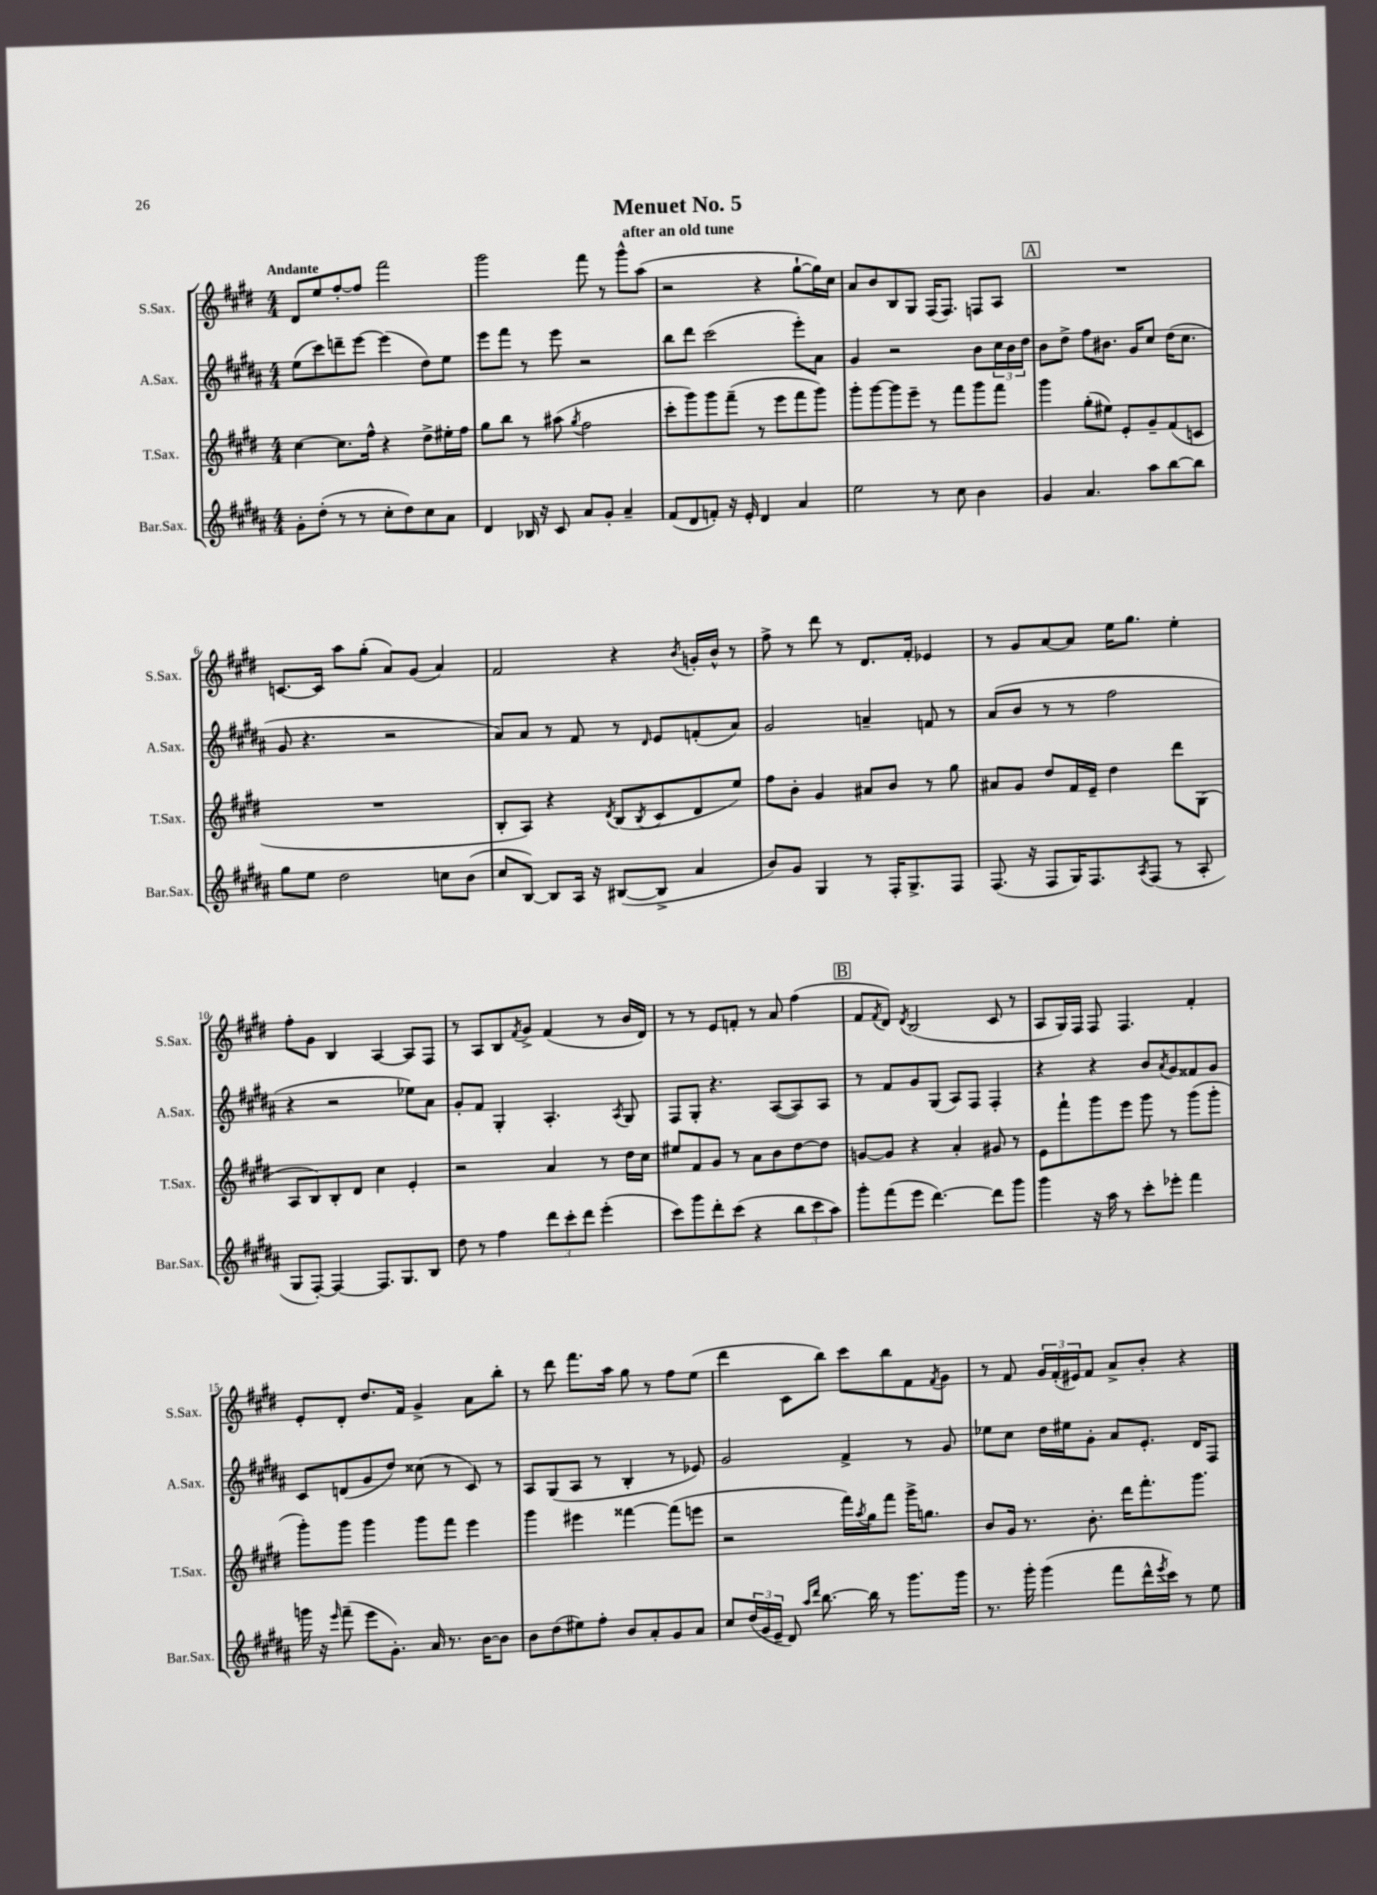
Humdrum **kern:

**kern	**kern	**kern	**kern
*part4	*part3	*part2	*part1
*staff4	*staff3	*staff2	*staff1
*I"Bar.Sax.	*I"T.Sax.	*I"A.Sax.	*I"S.Sax.
*I'Bar.Sax.	*I'T.Sax.	*I'A.Sax.	*I'S.Sax.
*clefG2	*clefG2	*clefG2	*clefG2
*k[f#c#g#d#a#]	*k[f#c#g#d#]	*k[f#c#g#d#a#]	*k[f#c#g#d#]
*M4/4	*M4/4	*M4/4	*M4/4
=1	=1	=1	=1
!	!	!	!LO:TX:a:B:t=Andante
8g#'\L	[4cc#\	(8ee\L	8d#/L
(8dd#'\J	.	8ccc#\)	8ee/
8r	8.cc#\L]	8dddn~\	[8ff#'/
8r	.	[8eee\J	8ff#/J]
.	16ff#^^\Jk	.	.
8cc#'\L	4r	(4eee\]	2fff#\
8dd#\)	.	.	.
8cc#\	8dd#^\L	8dd#\L)	.
8a#\J	16ee#X'\L	8ee\J	.
.	16ff#\JJ	.	.
=2	=2	=2	=2
4d#/	8gg#\L	8eee\L	2ggg#\
.	8bb\J	8fff#\J	.
16B-X/	8r	8r	.
16r	.	.	.
8c#/	(8aa#X\	8eee\	.
.	8qgg#/	.	.
8a#/L	2ff#\	2r	8fff#\
8g#'/J	.	.	8r
4a#~/	.	.	8ggg#^^\L
.	.	.	(8aa\J
=3	=3	=3	=3
(8f#/L	8ccc#'\L	8bb\L	2r
8d#/	8ggg#\)	8ddd#\J	.
8fn'/J)	8ggg#\	(2ccc#\	.
16r	(8fff#~\J	.	.
16e'/	.	.	.
4d#/	8r	.	4r
.	8eee\L	.	.
4a#/	8fff#\	8eee'\L)	[8gg#`\L
.	8ggg#\J)	8a#\J	16gg#\L])
.	.	.	16cc#\JJ
=4	=4	=4	=4
2ee\	8ggg#'\L	4g#/	8a/L
.	[8ggg#\	.	8b/
.	8ggg#\]	2r	8B/
.	8eee~\J	.	8G#/J
8r	8r	.	(16F#/KL
.	.	.	8.F#/J)
8cc#\	8fff#\L	.	.
4b\	8ggg#\	8b\L	8Fn/L
.	8fff#\J	24cc#\L	8A/J
.	.	24b\	.
.	.	24dd#\JJ	.
!!LO:REH:place=s1:t=A
=5	=5	=5	=5
4g#/	4ggg#\	8b\L	1r
.	.	8dd#^\J	.
4.a#/	(8gg#'\L	8ff#\L	.
.	8ee#X\J)	8.b#X\J	.
.	8e'/L	.	.
.	.	16g#/KL	.
8aa#\L	8g#~/	8cc#/J	.
[8bb\	(8f#/	(16dd#\KL	.
.	.	8.cc#\J	.
8bb\J]	8cn/J	.	.
!!LO:LB:g=z
=6	=6	=6	=6
8gg#\L	1r	8g#/	[8.cn/L
8ee\J	.	4.r	.
.	.	.	16c/Jk]
2dd#\	.	.	8aa\L
.	.	.	(8gg#'\J
.	.	2r	8a/L)
.	.	.	(8g#/J
8ccn\L	.	.	4a/)
(8b\J	.	.	.
=7	=7	=7	=7
8cc#/L	8B'/L	8a#/L)	2f#/
[8B/J)	8A/J)	8a#/J	.
8B/L]	4r	8r	.
16A#/Jk	.	8f#/	.
16r	.	.	.
.	8qd#/	.	.
([8B#X/L	(8B/L	8r	4r
.	8qB/	16qqd#/	.
8B#^/J]	8c#/	8e/L	.
.	.	.	8qb/
4a#/	8d#/	(8fn'/	16gn'/LL
.	.	.	16b^^/JJ
.	8ee/J)	8a#/J)	8r
=8	=8	=8	=8
8b/L)	8ff#\L	2g#/	8ff#^\
8g#/J	8b'\J	.	8r
4G#/	4g#/	.	8ddd#\
.	.	.	8r
8r	8a#X/L	4an~/	8.d#/L
16F#'/KL	8b/J	.	.
8.G#^/	.	.	16f#'/Jk
.	8r	8fn/	4e-X/
8F#/J	8gg#\	8r	.
=9	=9	=9	=9
(8.F#/	8a#X/L	(8a#/L	8r
.	8g#/J	8b/J	8g#/L
16r	.	.	.
8F#/L	8dd#/L	8r	[8a/
16G#/K)	16f#/L	8r	8a/J]
8.F#/	16e~/JJ	.	.
.	4dd#\	2ff#\	16ee\KL
.	.	.	8.gg#\J
8qA#/	.	.	.
(8F#/J	.	.	.
8r	8ddd#\L	.	4ee'\
8A#'/	(8G#\J	.	.
!!LO:LB:g=z
=10	=10	=10	=10
8G#/L	8A/L	4r	8ff#'\L
[8F#'/J)	8B/)	.	8g#\J
4F#/_	8B'/	2r	4B/
.	8d#/J	.	.
8.F#/L]	4cc#\	.	[4A/
8.G#/	.	.	.
.	4e'/	8ee-X\L)	8A/L]
8B/J	.	8a#\J	8F#/J
=11	=11	=11	=11
8dd#\	2r	8g#'/L	8r
8r	.	8f#/J	8A/L
4ff#\	.	4G#'/	8B/
.	.	.	8qf#/
.	.	.	8g#^/J
12ddd#\L	4a/	4.A#'/	(4f#/
12ccc#'\	.	.	.
12ddd#\J	.	.	.
(4eee'\	8r	.	8r
.	.	8qA#/	.
.	16dd#\LL	8G#/	16b/LL
.	16cc#\JJ	.	16d#/JJ)
=12	=12	=12	=12
8ccc#\L)	8ee#X/L	8F#/L	8r
8ggg#\	8f#/	8G#'/J	8r
8ddd#'\	8g#/J	4.r	8e/L
(8ccc#\J	8r	.	8fn'/J
4r	8a\L	.	8r
.	8b\	([8A#/L	8a/
12bb\L	[8dd#\	8A#/])	(4ff#\
12ccc#\	.	.	.
.	8dd#\J]	8A#/J	.
12aa#\J)	.	.	.
!!LO:REH:place=s1:t=B
=13	=13	=13	=13
8ggg#'\L	[8gn/L	8r	8f#/L
.	.	.	8qf#/
(8fff#\	8g/J]	8f#/L	8d#/J)
.	.	.	8qd#/
8eee\J	4r	8g#/	(2B/
[4.ddd#\)	.	(8G#/J	.
.	4a'/	8A#/L)	.
.	.	8F#/J	.
8ddd#\L]	8g#X/	4F#'/	8c#/
8ggg#\J	8r	.	8r
=14	=14	=14	=14
4ggg#\	8e\L	4r	8A/L
.	8fff#`\	.	16G#/L)
.	.	.	16F#/JJ
16r	8ggg#\	4r	8F#/
16aa#\	.	.	.
8r	8eee\J	.	4.F#/
8ccc#'\L	8ggg#\	8b/L	.
.	.	8qa#/	.
8eee-X'\J	8r	8g#/	.
4fff#\	(8ggg#\L	8f##X/	4f#'/
.	8ggg#'\J	8g#/J	.
!!LO:LB:g=z
=15	=15	=15	=15
16gggn\	8ggg#'\L)	8c#/L	8e'/L
16r	.	.	.
16qqeee/	.	.	.
(8fff#~\	8ggg#\J	(8dn/	8d#'/J
8eee\L	4ggg#\	8g#/	8.dd#/L
8.g#'\J)	.	8dd#/J)	.
.	.	.	16f#/Jk
.	8ggg#\L	(8cc##X\	4g#^/
16a#/	.	.	.
8.r	8fff#\J	8r	.
.	4eee\	8c#/)	8a\L
[16b\KL	.	.	.
8b\J]	.	8r	8bb'\J
=16	=16	=16	=16
8b\L	4ggg#\	8A#/L	8r
(8dd#\	.	(8G#/	8ddd#\
8ee#X\)	4eee#X\	8A#/J	8.fff#\L
8ff#'\J	.	8r	.
.	.	.	16aa\Jk
8b/L	[4fff##X\	4B'/	8gg#\
8a#'/	.	.	8r
8g#/	(8fff##\L]	8r	8ff#\L
8a#/J	8eeen\J	8e-X/)	(8ee\J
=17	=17	=17	=17
8cc#/L	2r	2g#/	4ddd#\
(24dd#/L	.	.	.
24g#/	.	.	.
24e~/JJ	.	.	.
8d#/)	.	.	8c#\L
16qqaa#/LL	.	.	.
16qqddd#/JJ	.	.	.
[8.bb\	.	.	8bb\J)
.	16fff#\LL)	4f#^/	8ccc#\L
.	8qaa/	.	.
16bb\]	16gg#\J	.	.
8r	8fff#\J	.	8bb\
8.ggg#\L	16ggg#^\KL	8r	8f#\
.	8.ggn\J	.	.
.	.	.	8qf#/
.	.	8g#/	8g#\J
16ggg#\Jk	.	.	.
=18	=18	=18	=18
8.r	8b/L	8ee-X\L	8r
.	16g#/Jk	8cc#\J	8f#/
16ggg#'\	8.r	.	.
(4ggg#\	.	16dd#\LL	24g#/LL
.	.	.	(24f#'/
.	.	16ee#X\J	.
.	.	.	24e#X/J)
.	8.b'\	8g#'\J	8f#/J
8fff#\L	.	8a#/L	8a^/L
.	16ddd#\KL	.	.
16ddd#^^\L	8.fff#'\	8.e'/J	8b'/J
8qeee/	.	.	.
16ccc#\JJ)	.	.	.
8r	.	.	4r
.	8.ggg#\J	16d#/KL	.
8ee\	.	8F#/J	.
==	==	==	==
*-	*-	*-	*-
